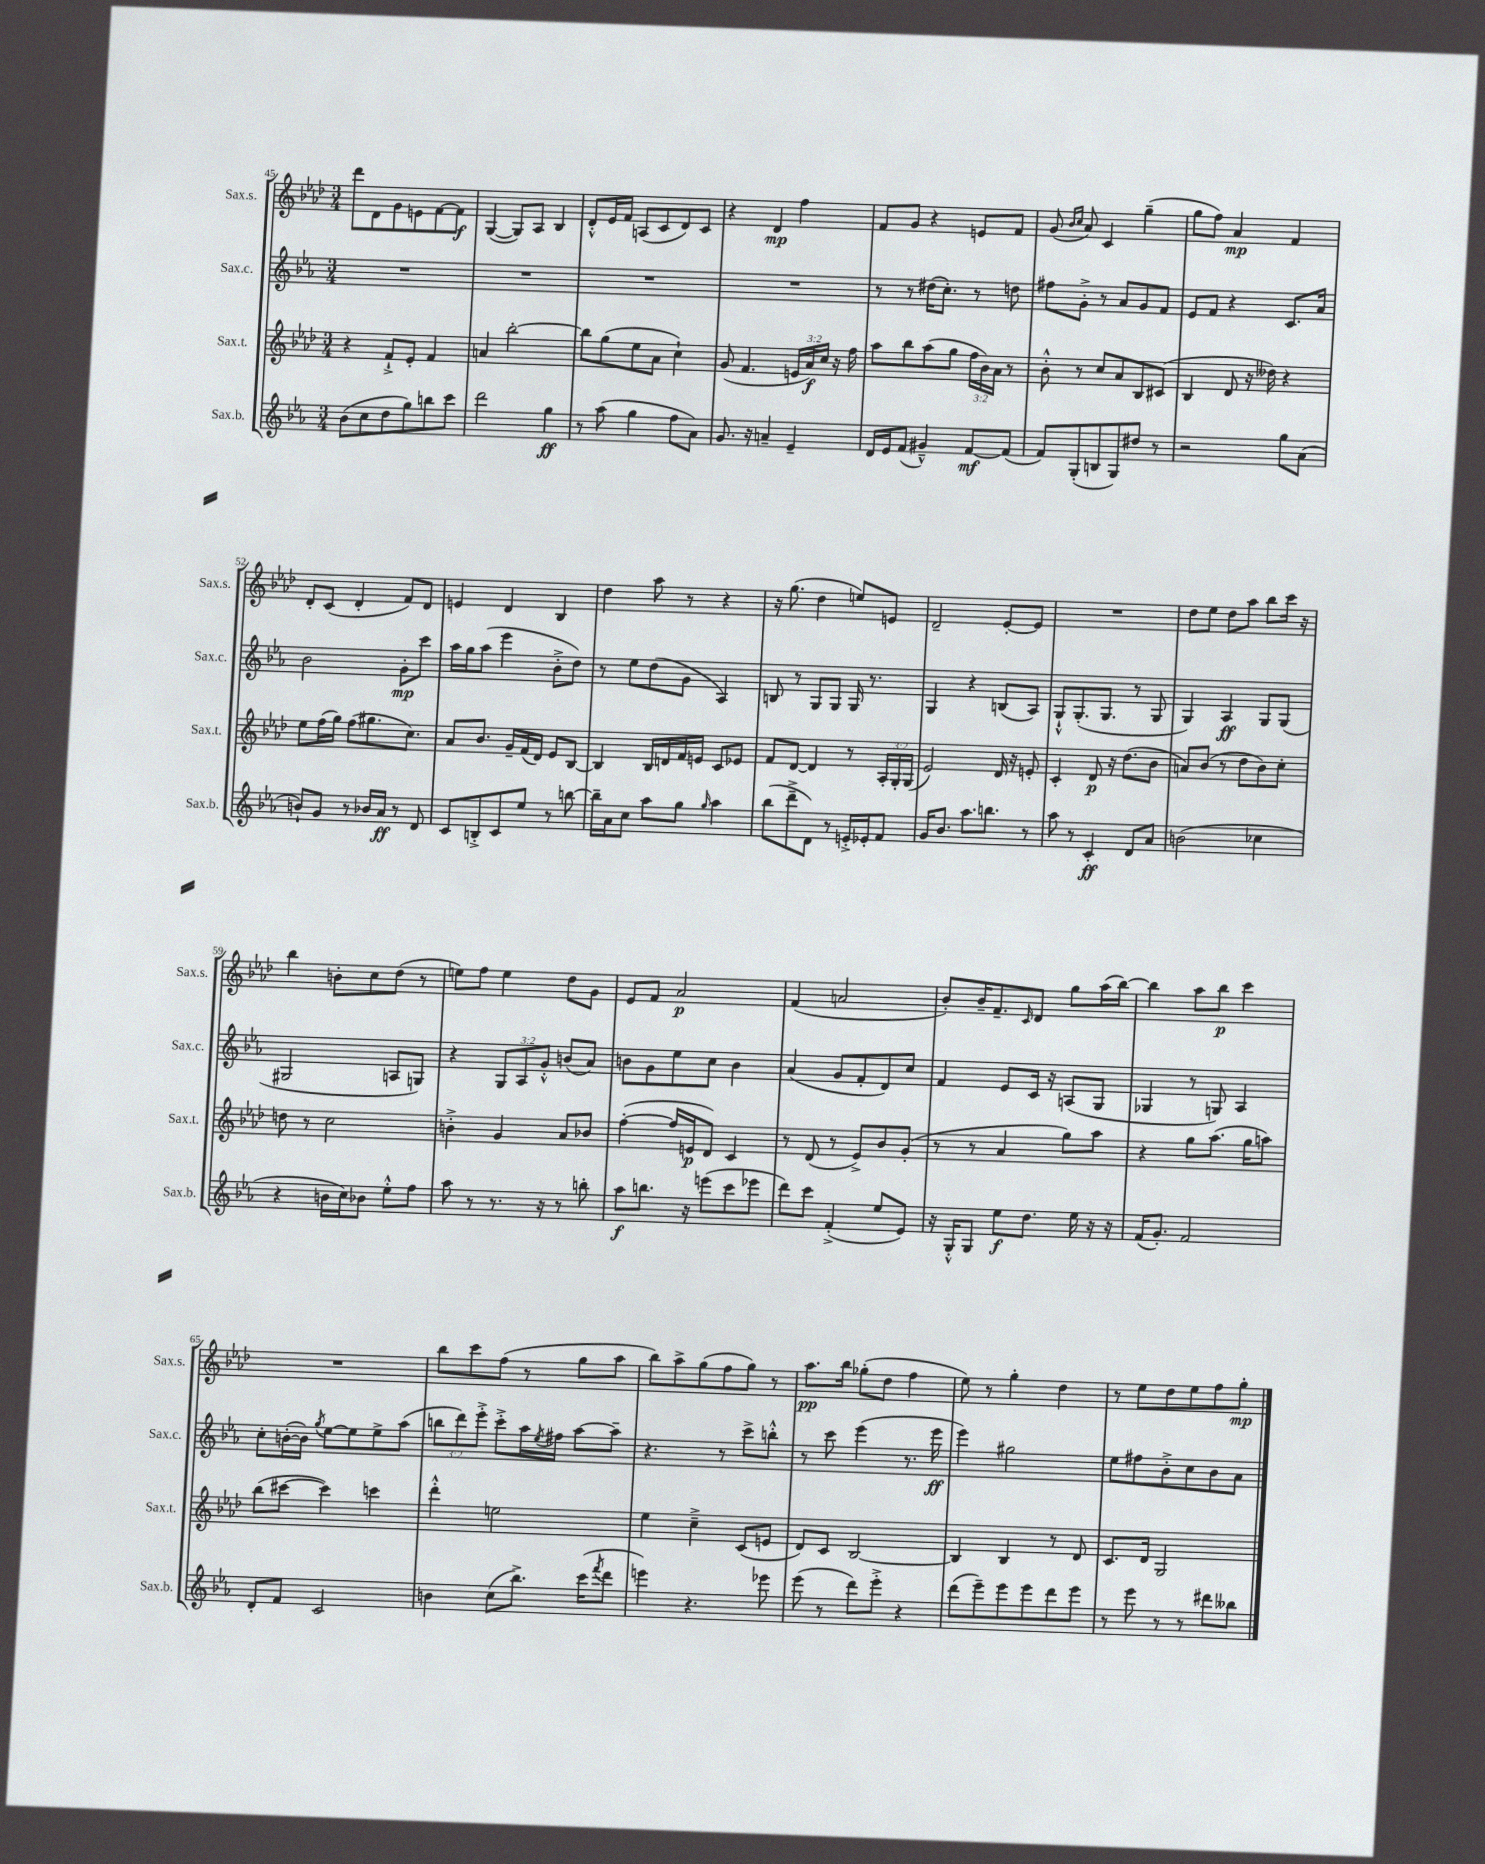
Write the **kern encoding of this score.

**kern	**dynam	**kern	**dynam	**kern	**dynam	**kern	**dynam
*part4	*part4	*part3	*part3	*part2	*part2	*part1	*part1
*staff4	*staff4	*staff3	*staff3	*staff2	*staff2	*staff1	*staff1
*I"Sax.b.	*	*I"Sax.t.	*	*I"Sax.c.	*	*I"Sax.s.	*
*I'Sax.b.	*	*I'Sax.t.	*	*I'Sax.c.	*	*I'Sax.s.	*
*clefG2	*	*clefG2	*	*clefG2	*	*clefG2	*
*k[b-e-a-]	*	*k[b-e-a-d-]	*	*k[b-e-a-]	*	*k[b-e-a-d-]	*
*M3/4	*	*M3/4	*	*M3/4	*	*M3/4	*
=45	=45	=45	=45	=45	=45	=45	=45
(8b-\L	.	4r	.	2.r	.	8ddd-\L	.
8cc\	.	.	.	.	.	8d-\	.
8dd\	.	8f`^/L	.	.	.	8g\	.
8gg\)	.	8e-'/J	.	.	.	8en\	.
8bbn\	.	4f/	.	.	.	[8f\	.
8ccc\J	.	.	.	.	.	8f\J]	f
=46	=46	=46	=46	=46	=46	=46	=46
2ddd\	.	4an/	.	2.r	.	([4G/	.
.	.	[2bb-'\	.	.	.	8G/L])	.
.	.	.	.	.	.	8A-/J	.
4gg\	ff	.	.	.	.	4B-/	.
=47	=47	=47	=47	=47	=47	=47	=47
8r	.	8bb-\L]	.	2.r	.	8d-'^^/L	.
(8aa-\	.	(8gg\	.	.	.	16e-/L	.
.	.	.	.	.	.	16f/JJ	.
4gg\	.	8ee-\	.	.	.	(8An/L	.
.	.	8a-\J	.	.	.	8c/	.
8ff\L	.	4cc`\)	.	.	.	8d-/)	.
8a-\J)	.	.	.	.	.	8c/J	.
=48	=48	=48	=48	=48	=48	=48	=48
8.g/	.	(8g/	.	2.r	.	4r	.
.	.	4.f/	.	.	.	.	.
16r	.	.	.	.	.	.	.
4an~/	.	.	.	.	.	4d-/	mp
4e-~/	.	24en/LL	.	.	.	4ff\	.
.	.	24a-/)	f	.	.	.	.
.	.	24cc/JJ	.	.	.	.	.
.	.	16r	.	.	.	.	.
.	.	16ff\	.	.	.	.	.
=49	=49	=49	=49	=49	=49	=49	=49
16d/LL	.	8aa-\L	.	8r	.	8f/L	.
16e-/J	.	.	.	.	.	.	.
(8f/J	.	8bb-\	.	8r	.	8g/J	.
4g#X~^^/)	.	(8aa-\	.	(16dd#X\KL	.	4r	.
.	.	.	.	8.cc'\J)	.	.	.
.	.	8gg\J	.	.	.	.	.
[8f/L	mf	24ff\LL	.	8r	.	8en/L	.
.	.	24b-\)	.	.	.	.	.
.	.	24a-\JJ	.	.	.	.	.
(8f/J]	.	8r	.	8ddn\	.	8f/J	.
=50	=50	=50	=50	=50	=50	=50	=50
8f/L)	.	8b-'^^\	.	8ff#X\L	.	(8g/	.
.	.	.	.	.	.	16qqb-/LL	.
.	.	.	.	.	.	16qqcc/JJ	.
(8G'/	.	8r	.	8g'^\J	.	8a-/)	.
8Bn/	.	8cc/L	.	8r	.	4c/	.
8G/)	.	8a-/	.	8a-/L	.	.	.
8dd#X/J	.	8B-/	.	8g/	.	(4gg~\	.
8r	.	(8c#X/J	.	8f/J	.	.	.
=51	=51	=51	=51	=51	=51	=51	=51
2r	.	4B-/	.	8e-/L	.	8gg\L	.
.	.	.	.	8f/J	.	8ff\J)	.
.	.	8d-/	.	4r	.	4a-/	mp
.	.	16r	.	.	.	.	.
.	.	16dd--X\)	.	.	.	.	.
8gg\L	.	4r	.	8.c/L	.	4f/	.
(8a-\J	.	.	.	.	.	.	.
.	.	.	.	16a-/Jk	.	.	.
!!LO:LB:g=z
=52	=52	=52	=52	=52	=52	=52	=52
8bn`/L)	.	8ee-\L	.	2b-\	.	8d-'/L	.
8g/J	.	(16ff\L	.	.	.	(8c/J	.
.	.	16gg\JJ)	.	.	.	.	.
8r	.	(8ff\L	.	.	.	4d-'/	.
16b-X/LL	.	8.gg#X\	.	.	.	.	.
16a-/JJ	ff	.	.	.	.	.	.
8r	.	.	.	8g'\L	mp	8f/L)	.
.	.	8.cc\J)	.	.	.	.	.
8d/	.	.	.	8ccc\J	.	8d-/J	.
=53	=53	=53	=53	=53	=53	=53	=53
8c/L	.	8a-/L	.	16aa-\LL	.	4en/	.
.	.	.	.	16gg\J	.	.	.
8Bn'^/	.	8.b-/J	.	(8aa-\J	.	.	.
8c/	.	.	.	4eee-\	.	4d-/	.
.	.	16g~/LL	.	.	.	.	.
8ee-/J	.	(16f/	.	.	.	.	.
.	.	16d-/JJ)	.	.	.	.	.
8r	.	8e-/L	.	8b-'^\L	.	4B-/	.
[8bbn\	.	[8B-/J	.	8dd\J)	.	.	.
=54	=54	=54	=54	=54	=54	=54	=54
16bb~\LL]	.	4B-/]	.	8r	.	4dd-\	.
16a-\J	.	.	.	.	.	.	.
8cc\J	.	.	.	8ee-\L	.	.	.
8aa-\L	.	16B-/LL	.	(8dd\	.	8aa-\	.
.	.	16dn/	.	.	.	.	.
8gg\J	.	16f/	.	8g\J	.	8r	.
.	.	16en/JJ	.	.	.	.	.
16qqgg/	.	.	.	.	.	.	.
4aa-\	.	8c/L	.	4A-/)	.	4r	.
.	.	8e-X/J	.	.	.	.	.
=55	=55	=55	=55	=55	=55	=55	=55
(8bb-\L	.	8f/L	.	8Bn/	.	16r	.
.	.	.	.	.	.	(8.gg\	.
8ddd~^\	.	[8d-/J	.	8r	.	.	.
8d\J)	.	4d-/]	.	8G/L	.	4dd-\	.
8r	.	.	.	8G/J	.	.	.
16en'^/LL	.	8r	.	16G/	.	8een/L)	.
16e-X'/J	.	.	.	8.r	.	.	.
8f/J	.	24A-'/LL	.	.	.	8en/J	.
.	.	24G'/	.	.	.	.	.
.	.	(24G/JJ	.	.	.	.	.
=56	=56	=56	=56	=56	=56	=56	=56
16g/KL	.	2e-/)	.	4G/	.	2d-~/	.
8.b-/J	.	.	.	.	.	.	.
8.aa-\L	.	.	.	4r	.	.	.
8.bbn\J	.	.	.	.	.	.	.
.	.	16d-/	.	(8Bn/L	.	[8e-'/L	.
.	.	16r	.	.	.	.	.
8r	.	8en'/	.	8A-/J)	.	8e-/J]	.
=57	=57	=57	=57	=57	=57	=57	=57
8aa-\	.	4c'/	.	8G`^^/L	.	2.r	.
8r	.	.	.	(8.G'/	.	.	.
4c'/	ff	8d-/	p	.	.	.	.
.	.	.	.	8.G/J	.	.	.
.	.	16r	.	.	.	.	.
.	.	(8.dd-\L	.	.	.	.	.
8d/L	.	.	.	8r	.	.	.
8a-/J	.	8b-\J	.	8G/	.	.	.
=58	=58	=58	=58	=58	=58	=58	=58
(2bn\	.	8an/L)	.	4G/)	.	8dd-\L	.
.	.	(8b-/J	.	.	.	8ee-\J	.
.	.	8r	.	4A-/	ff	8dd-\L	.
.	.	8dd-\L	.	.	.	8aa-\J	.
4cc-X\	.	8b-\)	.	8G/L	.	8bb-\L	.
.	.	8cc'\J	.	(8G/J	.	16ccc\Jk	.
.	.	.	.	.	.	16r	.
!!LO:LB:g=z
=59	=59	=59	=59	=59	=59	=59	=59
4r	.	8ddn\	.	2G#X/	.	4bb-\	.
.	.	8r	.	.	.	.	.
16bn\LL	.	2cc\	.	.	.	8bn'\L	.
16cc\J)	.	.	.	.	.	.	.
8b-X\J	.	.	.	.	.	8cc\	.
8ee-'^^\L	.	.	.	8An/L	.	(8dd-\J	.
8ff\J	.	.	.	8Gn/J)	.	8r	.
=60	=60	=60	=60	=60	=60	=60	=60
8aa-\	.	4bn'^\	.	4r	.	8een\L)	.
8r	.	.	.	.	.	8ff\J	.
8.r	.	4g/	.	12G/L	.	4ee\	.
.	.	.	.	12A-/	.	.	.
.	.	.	.	12g'^^/J	.	.	.
16r	.	.	.	.	.	.	.
8r	.	8a-/L	.	(8bn/L	.	8dd-\L	.
8bbn'\	.	8b-X/J	.	8a-/J)	.	8g\J	.
=61	=61	=61	=61	=61	=61	=61	=61
8aa-\L	f	([4ff'\	.	8bn\L	.	8e-/L	.
8.bbn\J	.	.	.	8g\	.	8f/J	.
.	.	16ff/LL]	.	8ee-\	.	2a-/	p
16r	.	16en/J	p	.	.	.	.
(8eeen\L	.	8d-/J)	.	8cc\J	.	.	.
8ccc\	.	4c/	.	4b\	.	.	.
8eee-X\J	.	.	.	.	.	.	.
=62	=62	=62	=62	=62	=62	=62	=62
8ddd\L)	.	8r	.	(4a-/	.	(4f/	.
8ccc\J	.	(8d-/	.	.	.	.	.
(4f'^/	.	8r	.	8g/L	.	2an/	.
.	.	8e-^/L)	.	8f'/	.	.	.
8ee-/L	.	8b-/	.	8d/)	.	.	.
8e-/J)	.	(8g'/J	.	8cc/J	.	.	.
=63	=63	=63	=63	=63	=63	=63	=63
16r	.	8r	.	4f/	.	8b-'/L)	.
16G'^^/KL	.	.	.	.	.	.	.
8G/J	.	8r	.	.	.	16b-~/K	.
.	.	.	.	.	.	8.f~/	.
8ee-\L	f	4a-/	.	8e-/L	.	.	.
.	.	.	.	.	.	16qqc/	.
8.dd\J	.	.	.	16c/Jk	.	8d-/J	.
.	.	.	.	16r	.	.	.
.	.	8gg\L)	.	(8An/L	.	8gg\L	.
16ee-\	.	.	.	.	.	.	.
16r	.	8aa-\J	.	8G/J	.	(16aa-\L	.
16r	.	.	.	.	.	[16bb-\JJ)	.
=64	=64	=64	=64	=64	=64	=64	=64
(16f/KL	.	4r	.	4G-X/	.	4bb-\]	.
8.g'/J)	.	.	.	.	.	.	.
2f/	.	8gg\L	.	8r	.	8aa-\L	.
.	.	(8.aa-\J	.	8Gn/)	.	8bb-\J	p
.	.	.	.	4A-/	.	4ccc\	.
.	.	16gg\KL	.	.	.	.	.
.	.	8aan\J)	.	.	.	.	.
!!LO:LB:g=z
=65	=65	=65	=65	=65	=65	=65	=65
8d'/L	.	(8bb-\L	.	8cc'\L	.	2.r	.
8f/J	.	[8ccc#X\J	.	([16bn'\L	.	.	.
.	.	.	.	16b\JJ])	.	.	.
.	.	.	.	8qgg/	.	.	.
2c/	.	4ccc#\])	.	[8ee-\L	.	.	.
.	.	.	.	8ee-\]	.	.	.
.	.	4cccn\	.	8ee-^\	.	.	.
.	.	.	.	(8aa-\J	.	.	.
=66	=66	=66	=66	=66	=66	=66	=66
4bn\	.	4ddd-'^^\	.	12bbn\L	.	8bb-\L	.
.	.	.	.	12ddd\)	.	.	.
.	.	.	.	.	.	8ccc\	.
.	.	.	.	12eee-'^\J	.	.	.
(8cc\L	.	2een\	.	8ccc'^\L	.	(8ff\J	.
8.bb-^\J)	.	.	.	16aa-\L	.	8r	.
.	.	.	.	8qee-/	.	.	.
.	.	.	.	16ff#X\JJ	.	.	.
.	.	.	.	[8aa-\L	.	8gg\L	.
(16ccc\KL	.	.	.	.	.	.	.
8qfff/	.	.	.	.	.	.	.
8ddd\J	.	.	.	8aa-~\J]	.	8aa-\J	.
=67	=67	=67	=67	=67	=67	=67	=67
4eeen\)	.	4ee-\	.	4.r	.	8bb-\L)	.
.	.	.	.	.	.	8aa-^\	.
4.r	.	4cc~^\	.	.	.	(8gg\	.
.	.	.	.	8r	.	8ff\	.
.	.	(8c/L	.	8ccc^\L	.	8gg\J)	.
8eee-X\	.	8en/J	.	8bbn'^^\J	.	8r	.
=68	=68	=68	=68	=68	=68	=68	=68
(8eee-\	.	8d-/L)	.	8r	.	8.aa-\L	pp
8r	.	8c/J	.	8ccc\	.	.	.
.	.	.	.	.	.	16bb-\Jk	.
8ddd\L)	.	[2B-/	.	(4eee-\	.	(8gg-X'\L	.
8eee-'^\J	.	.	.	.	.	8dd-\J	.
4r	.	.	.	8.r	.	4ff\	.
.	.	.	.	16eee-\	ff	.	.
=69	=69	=69	=69	=69	=69	=69	=69
(8ddd\L	.	4B-/]	.	4eee-\)	.	8ee-\)	.
8eee-~\)	.	.	.	.	.	8r	.
8eee-\	.	4B-/	.	2gg#X\	.	4gg'\	.
8eee-\	.	.	.	.	.	.	.
8ddd\	.	8r	.	.	.	4dd-\	.
8eee-\J	.	8d-/	.	.	.	.	.
=70	=70	=70	=70	=70	=70	=70	=70
8r	.	8.c/L	.	8ee-\L	.	8r	.
8eee-\	.	.	.	8ff#X\	.	8ee-\L	.
.	.	16d-/Jk	.	.	.	.	.
8r	.	2G/	.	8b-'^\	.	8dd-\	.
8r	.	.	.	8cc\	.	8ee-\	.
8ddd#X\L	.	.	.	8b-\	.	8ff\	.
8bb--X\J	.	.	.	8a-\J	.	8gg'\J	mp
==	==	==	==	==	==	==	==
*-	*-	*-	*-	*-	*-	*-	*-
